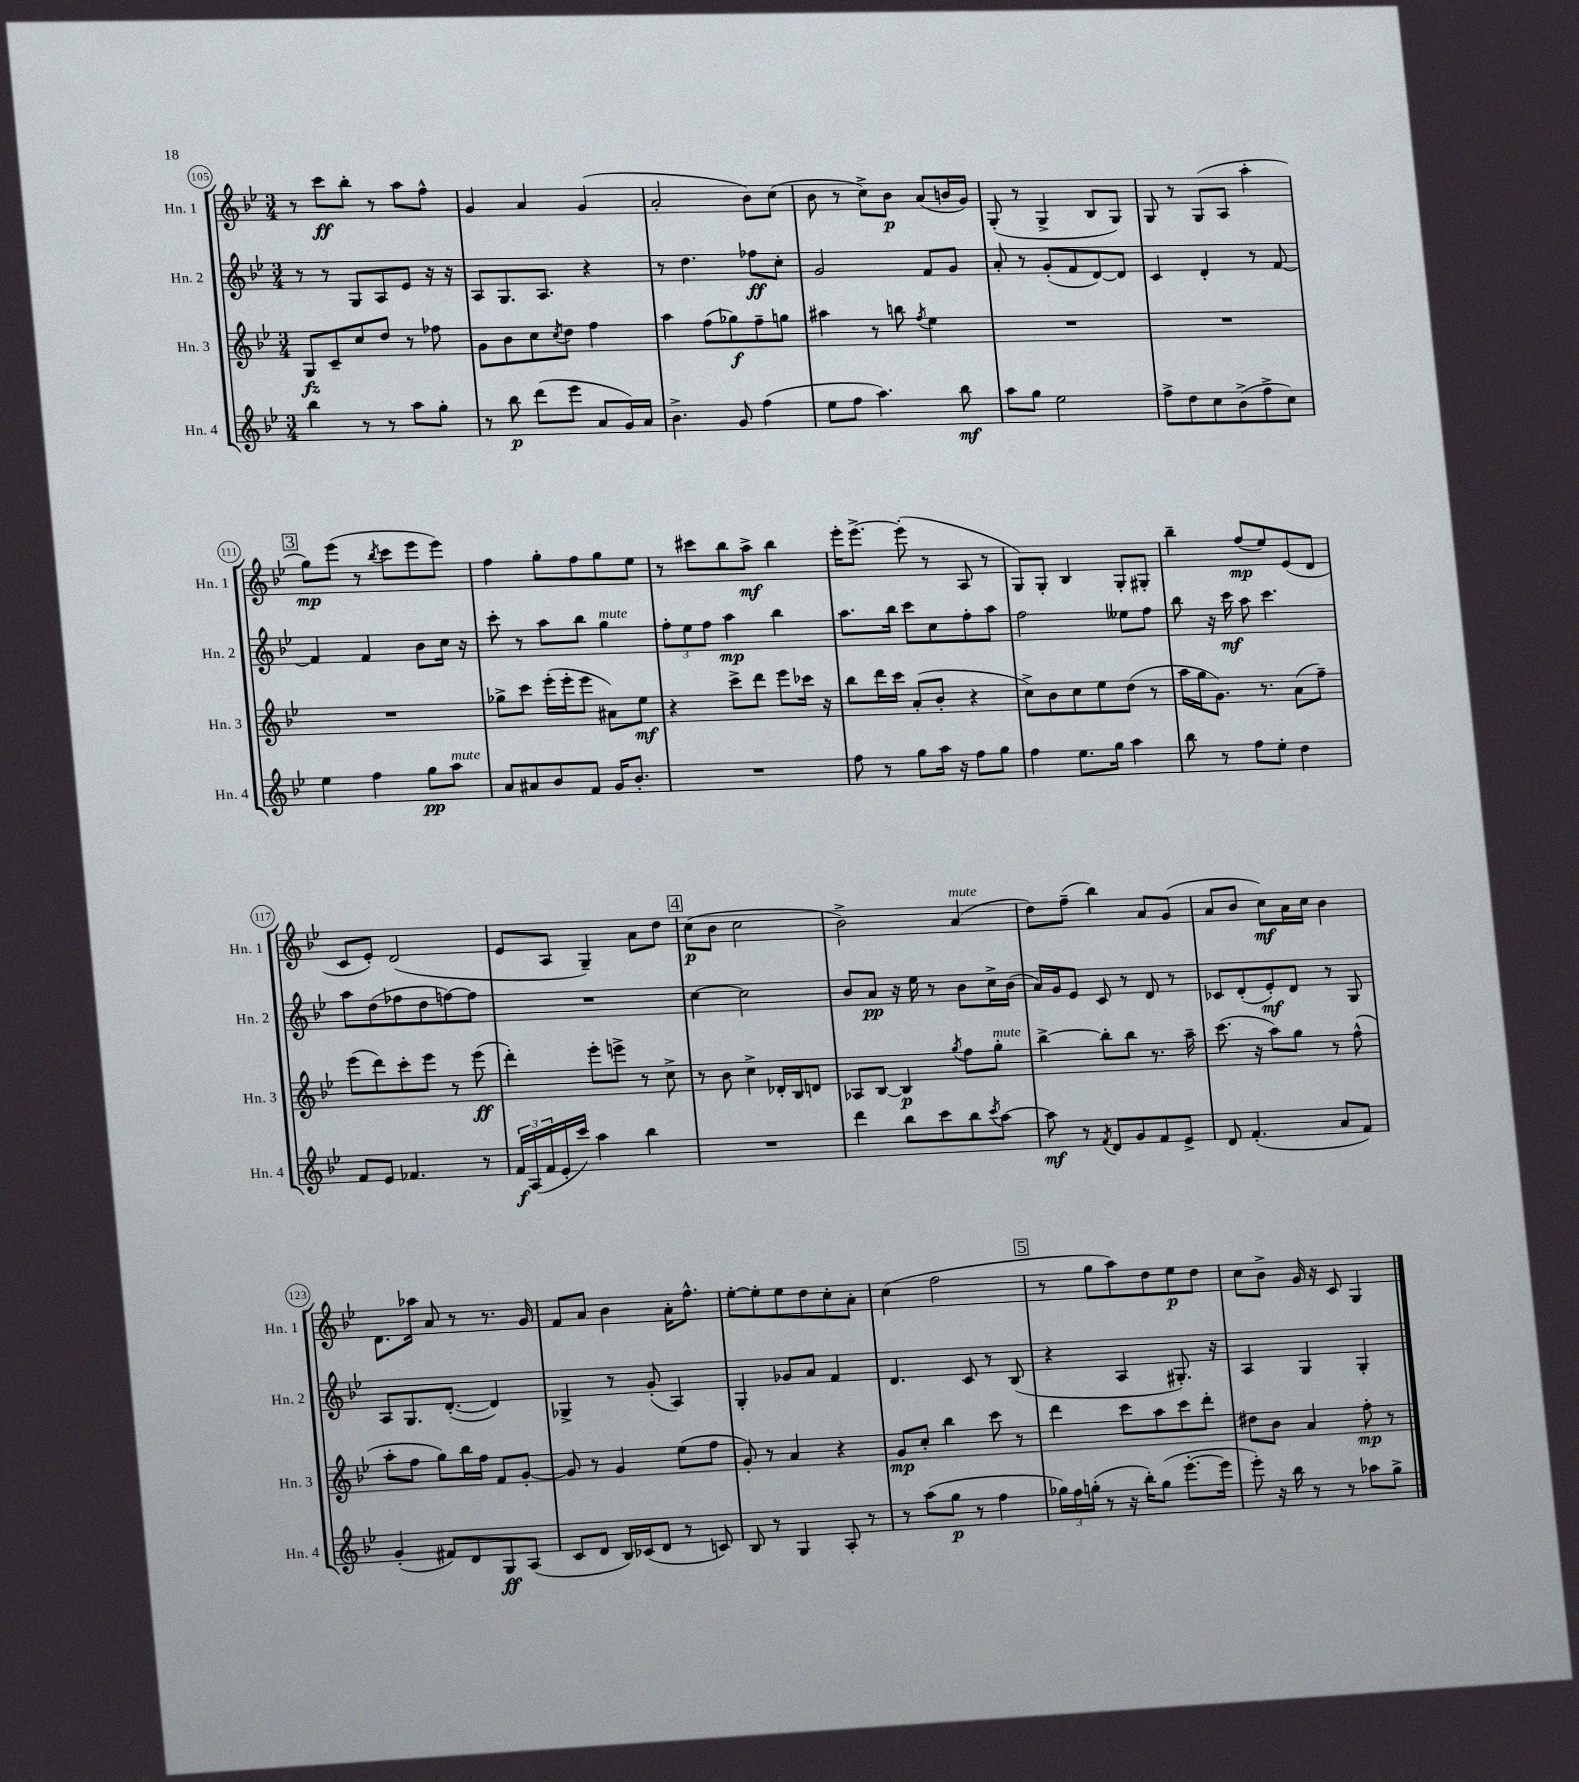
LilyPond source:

<<
\new StaffGroup <<
\new Staff = "s0" \with { instrumentName = "Hn. 1" shortInstrumentName = "Hn. 1" } {
    \clef treble \key bes \major \numericTimeSignature \time 3/4
    r8 c'''8\ff bes''8-. r8 a''8 f''8-^ |
    g'4 a'4 g'4( |
    a'2-. bes'8) c''8( |
    bes'8 r8 c''8->) bes'8\p a'8( b'16 g'16) |
    g8-.( r8 g4-> bes8 g8) |
    g8 r8 g8( a8 a''4-. |
    \mark \markup { \box "3" } g''8\mp) ees'''8( r8 \acciaccatura { bes''8 } c'''8 ees'''8 ees'''8) |
    f''4 g''8-. f''8 g''8 ees''8 |
    r8 cis'''8 bes''8 a''8->\mf bes''4 |
    ees'''16-. ees'''8.~-> ees'''8-.( r8 a8 r8 |
    g8) g8-. bes4 g8-. gis8-. |
    bes''4-- f''8\mp( ees''8) ees'8( d'8 |
    c'8 ees'8-.) d'2( |
    ees'8 a8 g4--) a'8 d''8 |
    \mark \markup { \box "4" } c''8\p( bes'8 c''2 |
    bes'2->) a'4^\markup { \italic "mute" }( |
    d''8) f''8--( bes''4) a'8 g'8( |
    a'8 bes'8 c''8\mf) a'16 c''16 bes'4 |
    d'8. aes''16 a'8 r8 r8. g'16 |
    f'8 a'8 bes'4 a'16-. f''8.-^ |
    ees''8~-. ees''8-. ees''8 d''8 c''8-. a'8-. |
    c''4( f''2 |
    \mark \markup { \box "5" } r8 g''8 a''8) d''8 ees''8\p d''8 |
    c''8 bes'8-> g'16 r16 c'8 g4 \bar "|." |
}
\new Staff = "s1" \with { instrumentName = "Hn. 2" shortInstrumentName = "Hn. 2" } {
    \clef treble \key bes \major \numericTimeSignature \time 3/4
    r8 r8 g8 a8 ees'8 r16 r16 |
    a8 g8. a8. r4 |
    r8 d''4. fes''8\ff c''8-. |
    g'2 f'8 g'8 |
    a'8-. r8 g'8-.( f'8 d'8~) d'8 |
    c'4 d'4-. r8 f'8~ |
    \mark \markup { \box "3" } f'4 f'4 bes'8 c''16 r16 |
    c'''8-. r8 a''8 bes''8 g''4^\markup { \italic "mute" } |
    \tuplet 3/2 { f''8-. ees''8 f''8 } a''4\mp bes''4 |
    a''8. bes''16 c'''8 c''8 f''8-. a''8 |
    f''2 eeses''8 f''8 |
    bes''8 r16 c'''16\mf a''8 c'''4. |
    a''8 d''8( fes''8 d''8 f''8~) f''8 |
    R2. |
    \mark \markup { \box "4" } c''4~ c''2 |
    bes'8 a'8\pp r16 ees''16 r8 bes'8 c''16-> bes'16( |
    a'16) g'16 ees'8 c'8 r8 d'8 r8 |
    ces'8 d'8-.( ees'8-.\mf) d'8 r8 g8 |
    a8 g8. d'8.~-.( d'4) |
    ges4-> r8 g'8-.( a4) |
    g4-. ges'8 a'8 f'4 |
    d'4. c'8 r8 bes8( |
    \mark \markup { \box "5" } r4 a4 gis8.-.) r16 |
    a4 g4 g4-. \bar "|." |
}
\new Staff = "s2" \with { instrumentName = "Hn. 3" shortInstrumentName = "Hn. 3" } {
    \clef treble \key bes \major \numericTimeSignature \time 3/4
    g8\fz c'8-- c''8 d''8 r8 fes''8 |
    g'8 bes'8 c''8 \acciaccatura { c''8 } d''8 f''4 |
    a''4 f''8( ges''8\f) f''8-- g''8 |
    ais''4 r8 b''8 \acciaccatura { f''8 } ees''4 |
    R2. |
    R2. |
    \mark \markup { \box "3" } R2. |
    ges''8-> c'''8 ees'''16-.( ees'''16-. ees'''8 ais'8) ees''8\mf |
    r4 c'''8-> d'''8 ees'''8 ces'''16 r16 |
    bes''8 d'''16 c'''16 a'8-.( bes'8-. r4 |
    c''8->) bes'8 c''8 ees''8 d''8( r8 |
    a''16 g''16 g'8.) r8. a'8( f''8--) |
    ees'''8( d'''8) c'''8-. ees'''8 r8 ees'''8\ff( |
    d'''4-.) ees'''8-. e'''8-> r8 c''8-> |
    \mark \markup { \box "4" } r8 bes'8 c''4-> des'16-. bes16 d'8 |
    aes8 bes8~ bes4\p \acciaccatura { g''8 } f''8 g''8-.^\markup { \italic "mute" } |
    bes''4~-> bes''8-. bes''8 r8. a''16-- |
    c'''8.( r16 a''8) g''8 r8 f''8-^( |
    a''8-. f''8 g''8) bes''16 f''16 f'8 g'8~-. |
    g'8 r8 g'4 ees''8( f''8 |
    g'8-.) r8 a'4 r4 |
    g'8\mp c''8-. bes''4 c'''8 r8 |
    \mark \markup { \box "5" } d'''4 c'''8 a''8 c'''8 d'''8-. |
    dis''8 bes'8 a'4 f''8-.\mp r8 \bar "|." |
}
\new Staff = "s3" \with { instrumentName = "Hn. 4" shortInstrumentName = "Hn. 4" } {
    \clef treble \key bes \major \numericTimeSignature \time 3/4
    bes''4 r8 r8 a''8 g''8-. |
    r8 bes''8\p d'''8( ees'''8 a'8 g'16) a'16 |
    bes'4.-> g'8 f''4( |
    ees''8 f''8 a''4.) bes''8\mf |
    a''8 g''8 ees''2 |
    f''8-> d''8 c''8 bes'8->( f''8-> c''8) |
    \mark \markup { \box "3" } ees''4 f''4 g''8\pp a''8^\markup { \italic "mute" } |
    a'8 ais'8 bes'8 f'8 g'16 bes'8.-. |
    R2. |
    f''8 r8 g''8 a''16 r16 f''8 g''8 |
    f''4 ees''8. g''16 a''4 |
    bes''8 r8 f''8 ees''8-. d''4 |
    f'8 ees'8 fes'4. r8 |
    \tuplet 3/2 { f'16\f a16( f'16 } ees'16-. c'''16) a''4 bes''4 |
    \mark \markup { \box "4" } R2. |
    d'''4 bes''8 c'''8 bes''8 \acciaccatura { c'''8 } a''8~ |
    a''8\mf r8 \acciaccatura { f'8 } d'8 g'8 f'8 ees'8-> |
    d'8 f'4.-.( a'8 f'8) |
    g'4-.( fis'8) d'8 g8\ff a8( |
    c'8 d'8 bes16) ces'16( d'8 r8 c'8) |
    bes8 r8 g4 a8-. r8 |
    r8 a''8( g''8\p r8 f''4 |
    \mark \markup { \box "5" } \tuplet 3/2 { ges''16) f''16 g''16-.( } r8 r16 bes''16-.) g''8( ees'''8.~-. ees'''16 |
    ees'''8-.) r16 bes''16 r8 r8 aes''8 g''8-> \bar "|." |
}
>>
>>
\layout { \context { \Score currentBarNumber = #105 \override BarNumber.stencil = #(make-stencil-circler 0.1 0.3 ly:text-interface::print) } }
